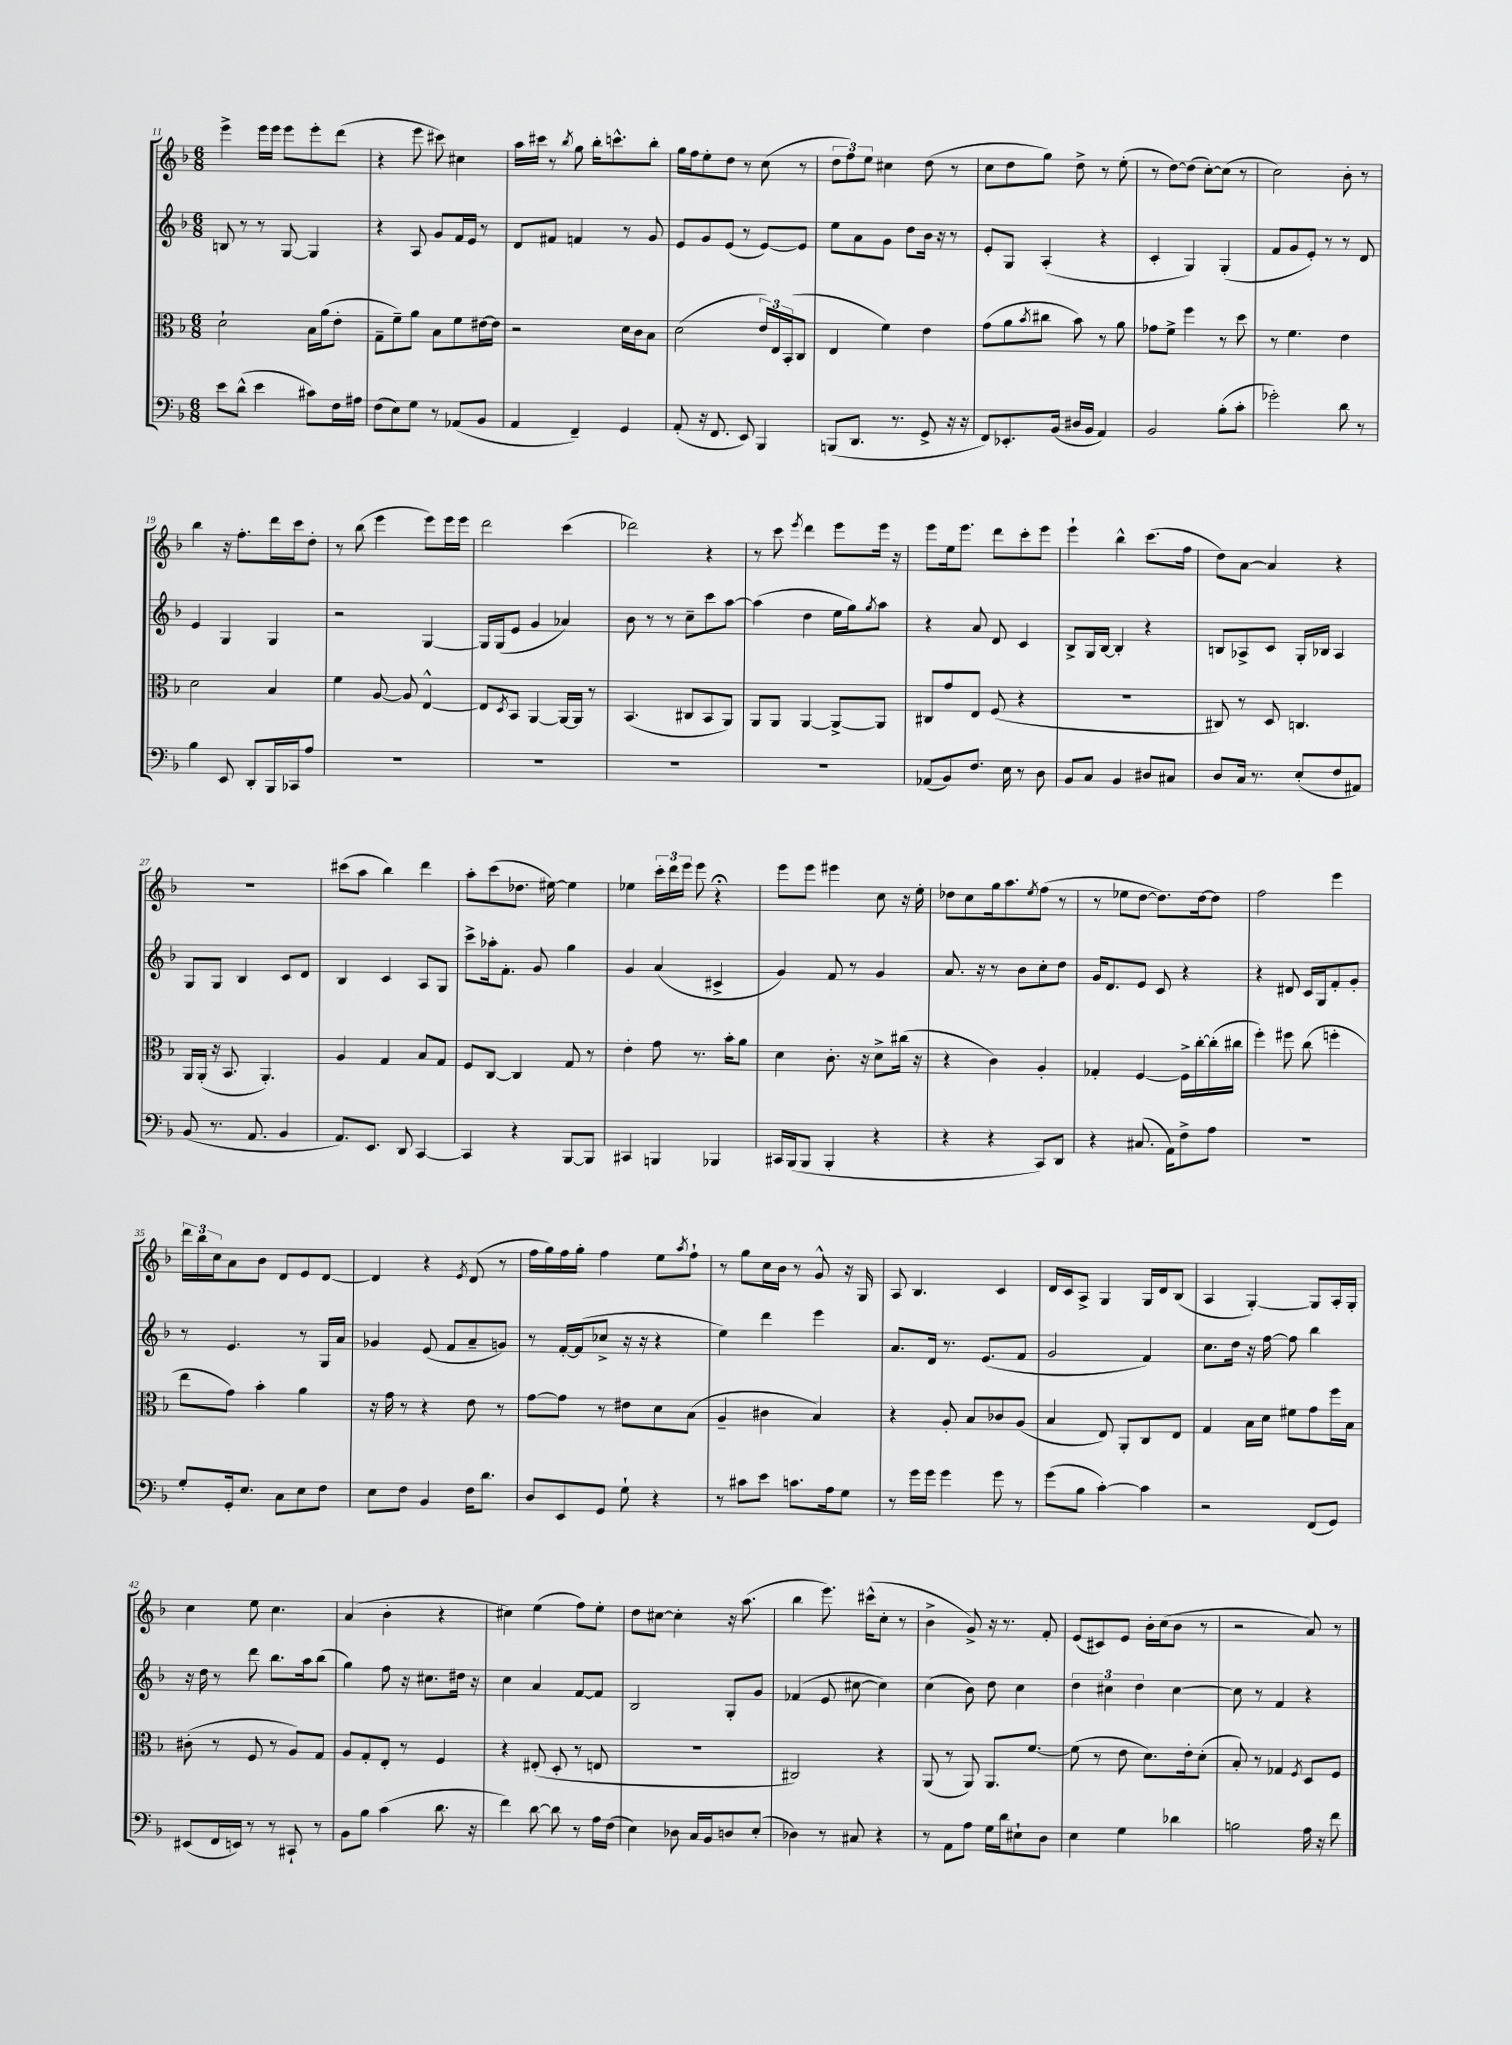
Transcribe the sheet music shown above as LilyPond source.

<<
\new StaffGroup <<
\new Staff = "s0" {
    \clef treble \key f \major \numericTimeSignature \time 6/8
    e'''4-> e'''16 e'''16 e'''8 e'''8-. d'''8( |
    r4 e'''8 cis'''8) cis''4 |
    a''16 cis'''16 r8 \acciaccatura { bes''8 } g''8 bes''16-. c'''8.-^ bes''8-. |
    g''16 f''16 e''8-. d''8 r8 c''8( r8 |
    \tuplet 3/2 { d''8 f''8) e''8 } cis''4 d''8( r8 |
    c''8 d''8 g''8) d''8-> r8 e''8-.( |
    r8 d''8~) d''8( c''8~-.) c''8( r8 |
    c''2) bes'8-. r8 |
    bes''4 r16 f''8.-. d'''16 c'''16 d''8-. |
    r8 bes''8( e'''4 e'''8) e'''16 e'''16 |
    d'''2 c'''4( |
    des'''2) r4 |
    r8 c'''8 \acciaccatura { e'''8 } d'''4 e'''8 e'''16 r16 |
    e'''8 e''16 e'''8. d'''8 c'''8-. e'''8 |
    e'''4-! bes''4-^ c'''8.( f''16 |
    d''8) a'8~ a'4 r4 |
    R2. |
    cis'''8( a''8 bes''4) d'''4 |
    a''8-. c'''8( des''8. eis''16~) eis''4 |
    ees''4 \tuplet 3/2 { c'''16-. d'''16 e'''16 } e'''8 r4\fermata |
    e'''8 e'''8 eis'''4 c''8 r16 e''16-. |
    des''8 c''8 g''16 a''8. \acciaccatura { e''8 } f''8( r8 |
    r8 ees''8 d''8~ d''8.) d''16~ d''8 |
    f''2 e'''4 |
    \tuplet 3/2 { d'''16 bes''16 c''16 } a'8 bes'8 d'8 e'8 d'8~ |
    d'4 r4 \acciaccatura { e'8 } d'8( r8 |
    f''16 g''16) f''16 g''16-. f''4 e''8 \acciaccatura { a''8 } f''8-! |
    r8 g''8 c''16 bes'16 r8 g'8-^ r16 g16 |
    a8 bes4. c'4 |
    d'16 c'16 a8-> g4 g16 d'16 bes8( |
    a4 g4~-.) g8 a16-. g16-. |
    c''4 e''8 c''4. |
    a'4( bes'4-. r4 |
    cis''4) e''4( f''8) e''8-. |
    d''8 cis''8~ cis''4-. r16 a''8.( |
    bes''4 e'''8.) cis'''16-^( c''8-. r8 |
    bes'4-> g'8->) r16 r8. f'8-. |
    e'8( cis'8) e'8 bes'16-. c''16( bes'8 r8 |
    r2 a'8) r8 \bar "|." |
}
\new Staff = "s1" {
    \clef treble \key f \major \numericTimeSignature \time 6/8
    b8 r8 r8 g8~ g4 |
    r4 a8 g'8 f'16 e'16 r8 |
    d'8 fis'8 f'4 r8 g'8 |
    e'8 g'8 e'8( r8 e'8~) e'8 |
    e''8 a'8 g'8 d''8 bes'16 r16 r8 |
    e'8-. g8 a4-.( r4 |
    c'4-. g4) g4-.( |
    f'8 g'8 e'8-.) r8 r8 d'8 |
    e'4 g4 g4 |
    r2 g4~ |
    g16 g16( e'8 g'4 aes'4) |
    bes'8 r8 r8 c''8-- c'''8 a''8~ |
    a''4( d''4 e''16 g''16) \acciaccatura { g''8 } a''8 |
    r4 a'8 d'8 c'4 |
    bes8-> g16 bes16~ bes4-. r4 |
    b8 aes8-> c'8 g16-. bes16 aes4 |
    g8 g8 bes4 c'8 d'8 |
    bes4 c'4 a8 g8 |
    c'''8-> aes''16-. f'8.-. g'8 g''4 |
    g'4 a'4( cis'4-> |
    g'4) f'8 r8 g'4 |
    a'8. r16 r8 bes'8 c''8-. d''8 |
    g'16 d'8. e'8 c'8 r4 |
    r4 dis'8 c'16 g16 f'8-. g'8-. |
    r8 e'4. r8 g16 a'16 |
    ges'4 e'8( f'8 a'8-- g'8) |
    r8 f'16~-. f'16( ces''8-> r16 r16 r4 |
    e''4) d'''4 e'''4 |
    a'8. d'16 r8. e'8.( f'8 |
    g'2 f'4) |
    c''8. d''16 r16 f''16~ f''8 bes''4 |
    r16 d''16 r8 d'''8 bes''8. a''16 bes''8( |
    g''4) f''8 r16 cis''8. dis''16 r16 |
    c''4 a'4 f'8~ f'8 |
    bes2 g8-. g'8 |
    fes'4( e'8 cis''8~ cis''4) |
    c''4( bes'8) d''8 c''4 |
    \tuplet 3/2 { d''4 cis''4 d''4 } cis''4~ |
    cis''8 r8 f'4 r4 \bar "|." |
}
\new Staff = "s2" {
    \clef alto \key f \major \numericTimeSignature \time 6/8
    d'2-! bes16 a'16( e'8-. |
    g8-- f'8--) a'8 bes8 f'8 eis'16~ eis'16 |
    r2 d'16 c'16 bes8 |
    d'2( \tuplet 3/2 { e'16) e16 bes,16-.( } c8 |
    e4 f'4) e'4 |
    g'8( a'8 \acciaccatura { bes'8 } cis''8 bes'8) r8 a'8 |
    ges'8 f'8-> f''4 r8 d''8 |
    r8 f'4. e'4 |
    d'2 bes4 |
    f'4 a8~ a8 e4~-^ |
    e8 \acciaccatura { d8 } bes,8 a,4~ a,16~ a,16 r8 |
    bes,4.( cis8 bes,8 a,8) |
    a,8 a,8 a,4~ a,8~-> a,8 |
    cis8 g'8 e8 f8( r4 |
    R2. |
    cis8) r8 d8 c4. |
    a,16 a,16-.( r16 bes,8. a,4.-.) |
    a4 g4 bes8 g8 |
    f8 c8~ c4 g8 r8 |
    e'4-. g'8 r8. bes'16-. a'8 |
    d'4 c'8.-. r16 d'8-> cis''16( r16 |
    r4 c'4) a4-. |
    ges4-. f4~ f16-> c''16~-. c''16-.( cis''16 |
    f''4-.) fis''8 c''8( f''4-. |
    e''8 g'8) bes'4-. a'4 |
    r16 g'16 r8 r4 e'8 r8 |
    g'8~ g'8 r8 eis'8 d'8 bes8( |
    a4-- cis'4 bes4) |
    r4 a8-. bes8 ces'8 a8( |
    bes4 e8) a,8-. c8 e8 |
    g4 bes16 d'16 fis'8 g'8 f''16 bes16 |
    cis'8-.( r8 f8 r8 a8) g8 |
    a8 g8-. e8-. r8 f4 |
    r4 eis8-.( d8-. r8 e8 |
    R2. |
    cis2) r4 |
    a,8( r8 a,8) a,8. f'8.~ |
    f'8( r8 e'8 d'8.) e'16-. d'8-.( |
    bes8-.) r8 ges4 \acciaccatura { f8 } d8 f8 \bar "|." |
}
\new Staff = "s3" {
    \clef bass \key f \major \numericTimeSignature \time 6/8
    e'8 d'8-^( e'4 cis'8) f16 ais16 |
    f8( e8) g8 r8 aes,8( bes,8 |
    a,4 f,4--) g,4 |
    a,8-.( r16 f,8. e,8) bes,,4 |
    b,,8( d,8. r8. g,8-> r16 r16 |
    f,8) ees,8.-. bes,16( dis16 bes,16 a,4) |
    bes,2 bes8-.( c'8-. |
    ges'2-.) d'8 r8 |
    bes4 e,8 d,8-. bes,,16 ces,16 a8 |
    R2. |
    R2. |
    R2. |
    R2. |
    aes,8( bes,8) f8. e16 r8 d8 |
    bes,8 c8 bes,4 dis8 cis8 |
    d8 c16 r8. e8-.( f8 ais,8) |
    bes,8( r8. a,8. bes,4 |
    a,8.) e,8. d,8 c,4~ |
    c,4 r4 bes,,8~ bes,,8 |
    cis,4 b,,4 bes,,4 |
    cis,16 bes,,16( bes,,8 bes,,4-. r4 |
    r4 r4 c,8) d,8 |
    r4 cis8.( a,16) f8-> a8 |
    R2. |
    g8-. g,16-. e8. c8 e8 f8 |
    e8 f8 bes,4 f16 d'8. |
    d8 e,8 g,8 g8-! r4 |
    r8 cis'8 e'8 c'8. a16 g8 |
    r8 g'16 g'16 g'4 g'8 r8 |
    g'8( bes8 c'4~-.) c'4 |
    r2 f,8( g,8) |
    eis,8( f,16 e,16) r8 r8 cis,8-! r8 |
    bes,8 bes8 c'4( d'8. r16 |
    f'4) d'8~ d'8 r8 a16 f16( |
    e4) des8 c16 bes,16 d8 e8-.( |
    des4) r8 cis8 r4 |
    r8 a,8 a8 g16 d'16 eis8-! d8 |
    e4 g4 des'4 |
    b2 a16 r16 f'8 \bar "|." |
}
>>
>>
\layout { \context { \Score currentBarNumber = #11 } }
